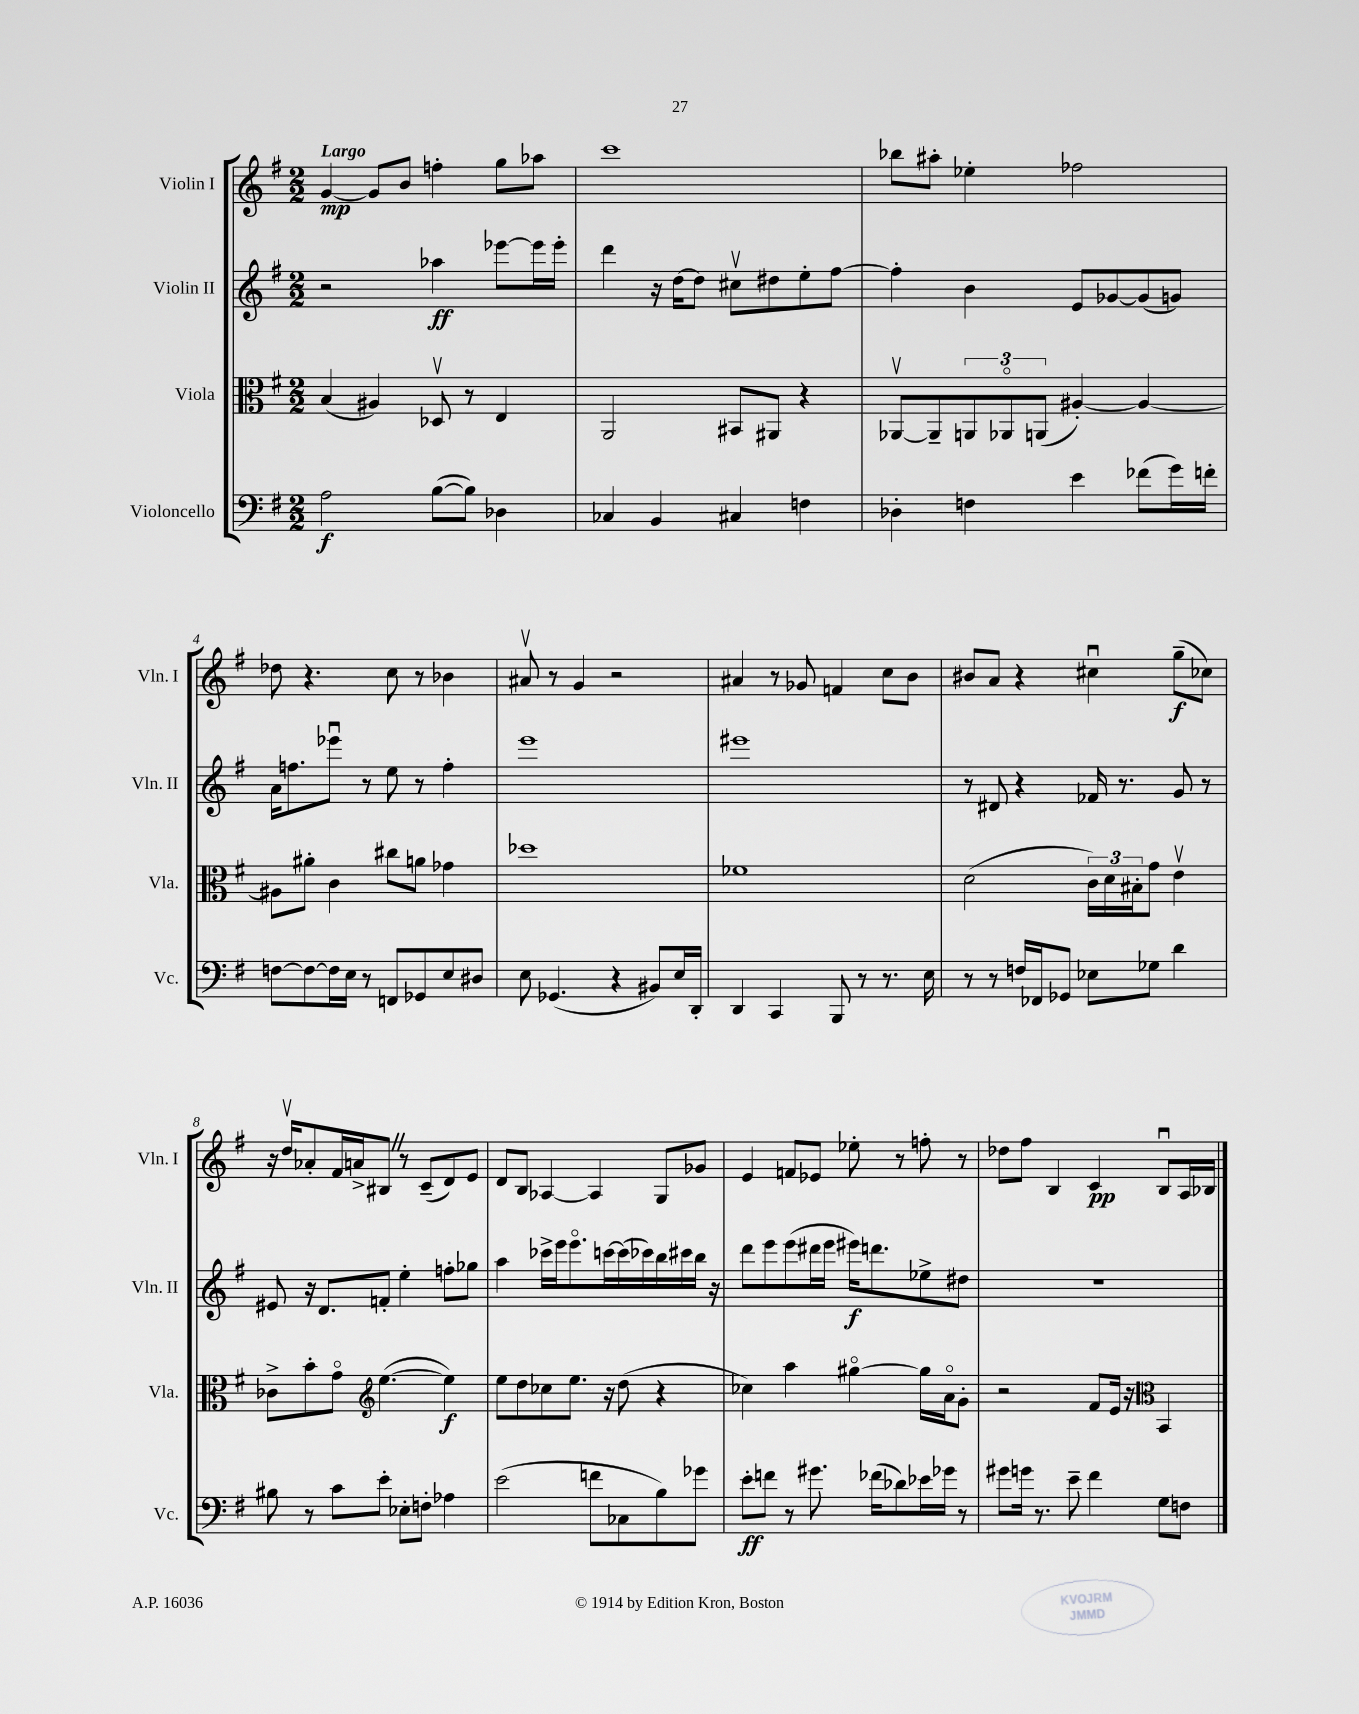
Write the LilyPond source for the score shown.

<<
\new StaffGroup <<
\new Staff = "s0" \with { instrumentName = "Violin I" shortInstrumentName = "Vln. I" } {
    \clef treble \key g \major \numericTimeSignature \time 2/2 \tempo "Largo"
    g'4~\mp g'8 b'8 f''4-. g''8 aes''8 |
    c'''1 |
    bes''8 ais''8-. ees''4-. fes''2 |
    des''8 r4. c''8 r8 bes'4 |
    ais'8\upbow r8 g'4 r2 |
    ais'4 r8 ges'8 f'4 c''8 b'8 |
    bis'8 a'8 r4 cis''4\downbow g''8--\f( ces''8) |
    r16 d''16\upbow aes'8-. fis'16 a'16-> bis8 \once \override BreathingSign.text = \markup { \musicglyph "scripts.caesura.straight" } \breathe r8 c'8--( d'8) e'8 |
    d'8 b8 aes4~ aes4 g8 ges'8 |
    e'4 f'8 ees'8 ees''8-. r8 f''8-. r8 |
    des''8 fis''8 b4 c'4\pp b8\downbow a16 bes16 \bar "|." |
}
\new Staff = "s1" \with { instrumentName = "Violin II" shortInstrumentName = "Vln. II" } {
    \clef treble \key g \major \numericTimeSignature \time 2/2
    r2 aes''4\ff ees'''8~ ees'''16 ees'''16-. |
    d'''4 r16 d''16~ d''8 cis''8\upbow dis''8 e''8-. fis''8~ |
    fis''4-. b'4 e'8 ges'8~ ges'8( g'8) |
    a'16 f''8. ees'''8\downbow r8 e''8 r8 f''4-. |
    e'''1 |
    eis'''1 |
    r8 dis'8 r4 fes'16 r8. g'8 r8 |
    eis'8 r16 d'8. f'8-. e''4-. f''8-. ges''8 |
    a''4 ces'''16-> e'''16 e'''8.\flageolet c'''16~ c'''16( ces'''16) b''16 cis'''16 b''16 r16 |
    d'''8 e'''8 e'''8( dis'''16 e'''16 eis'''16\f) d'''8. ees''8-> dis''8 |
    r1 \bar "|." |
}
\new Staff = "s2" \with { instrumentName = "Viola" shortInstrumentName = "Vla." } {
    \clef alto \key g \major \numericTimeSignature \time 2/2
    b4( ais4) des8\upbow r8 e4 |
    a,2 bis,8 ais,8 r4 |
    aes,8~\upbow aes,8-- \tuplet 3/2 { a,8 aes,8\flageolet a,8( } ais4~-.) ais4~ |
    ais8 ais'8-. c'4 cis''8 a'8 ges'4 |
    des''1 |
    fes'1 |
    d'2( \tuplet 3/2 { c'16) d'16 bis16-. } g'8 e'4\upbow |
    ces'8-> b'8-. g'8\flageolet \clef treble e''4.~( e''4\f) |
    e''8 d''8 ces''8 e''8. r16 d''8( r4 |
    ces''4) a''4 gis''4~\flageolet gis''16 a'16\flageolet g'8-. |
    r2 fis'8 e'16 r16 \clef alto b,4 \bar "|." |
}
\new Staff = "s3" \with { instrumentName = "Violoncello" shortInstrumentName = "Vc." } {
    \clef bass \key g \major \numericTimeSignature \time 2/2
    a2\f b8~( b8) des4 |
    ces4 b,4 cis4 f4 |
    des4-. f4 e'4 fes'8( g'16) f'16-. |
    f8~ f8~ f16 e16 r8 f,8 ges,8 e8 dis8 |
    e8 ges,4.( r4 bis,8) e16 d,16-. |
    d,4 c,4 b,,8 r8 r8. e16 |
    r8 r8 f16 fes,16 ges,8 ees8 ges8 d'4 |
    bis8 r8 c'8 e'8-. ees8-. f8-. aes4 |
    e'2( f'8 ces8 b8) ges'8 |
    e'8-.\ff f'8 r8 gis'8. fes'16( des'8) ees'16 ges'16 r8 |
    gis'8 g'16 r8. e'8-- fis'4 g8 f8 \bar "|." |
}
>>
>>
